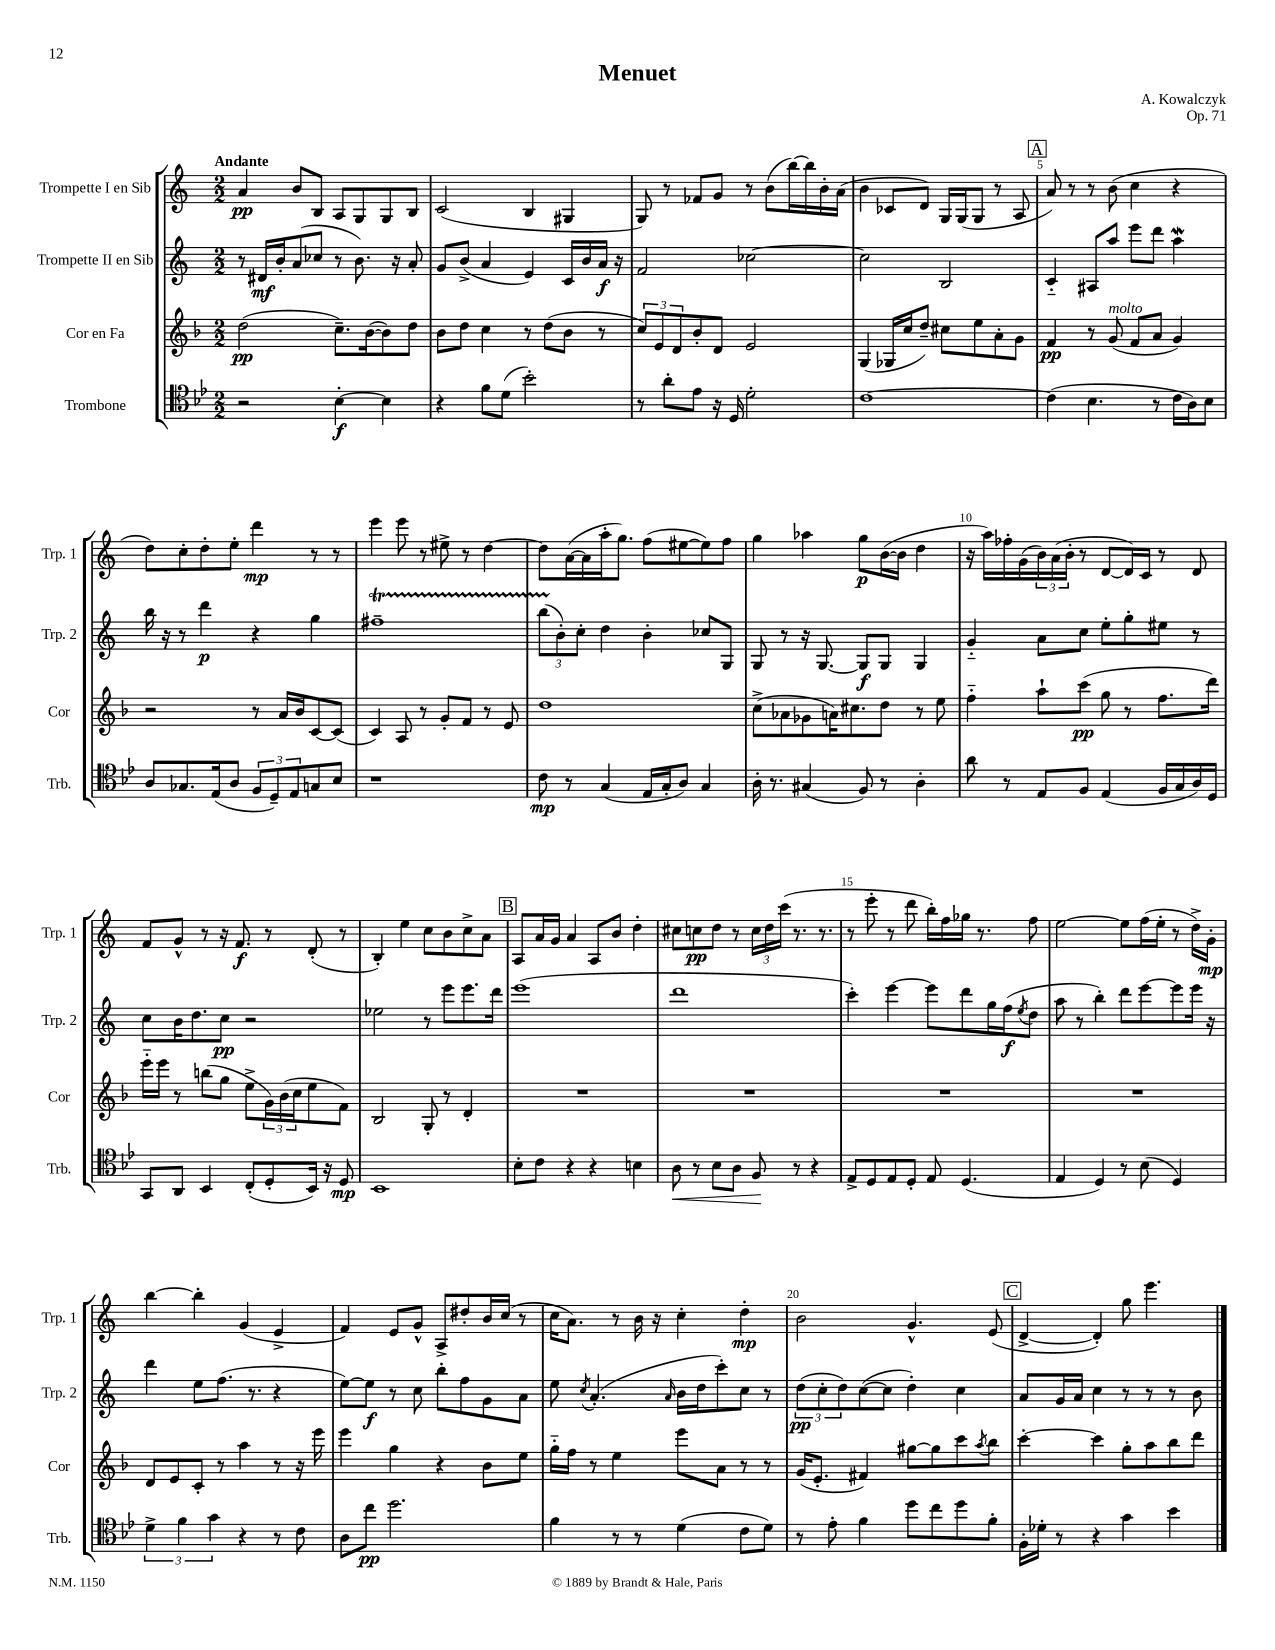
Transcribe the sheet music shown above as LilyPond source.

\header { title = "Menuet" composer = "A. Kowalczyk" opus = "Op. 71" }
<<
\new StaffGroup <<
\new Staff = "s0" \with { instrumentName = "Trompette I en Sib" shortInstrumentName = "Trp. 1" } {
    \clef treble \key c \major \numericTimeSignature \time 2/2 \tempo "Andante"
    a'4\pp b'8 b8 a8 g8 g8 b8 |
    c'2( b4 gis4 |
    g8) r8 fes'8 g'8 r8 b'8( b''16~) b''16 b'16-. a'16( |
    b'4 ces'8 d'8) g16 g16( g8 r8 a8 |
    \mark \markup { \box "A" } a'8) r8 r8 b'8( c''4 r4 |
    d''8) c''8-. d''8-. e''8-. d'''4\mp r8 r8 |
    e'''4 e'''8 r8 eis''8-> r8 d''4~ |
    d''8 a'16~( a'16 a''16-. g''8.) f''8( eis''8~ eis''8) f''8 |
    g''4 aes''4 g''8\p b'16~( b'16 d''4 |
    r16 a''16) fes''16-. g'16( \tuplet 3/2 { b'16) a'16( b'16-. } r8 d'8~ d'16) c'16 r8 d'8 |
    f'8 g'8-^ r8 r16 f'8.\f r8 d'8-.( r8 |
    b4-.) e''4 c''8 b'8 c''8-> a'8 |
    \mark \markup { \box "B" } a8 a'16 g'16 a'4 a8 b'8 d''4-. |
    cis''8 c''8\pp d''8 r8 \tuplet 3/2 { c''16 d''16 c'''16( } r8. r8. |
    r8 e'''8-. r8 d'''8 b''16-.) f''16 ges''16 r8. f''8 |
    e''2~ e''8 f''16( e''16-. r8 d''16->) g'16-.\mp |
    b''4~ b''4-. g'4( e'4-> |
    f'4) e'8 g'8-^ a8-> dis''8-. b'16 c''16( r8 |
    c''16 a'8.) r8 b'16 r16 c''4-. d''4-.\mp |
    b'2 g'4.-^ e'8( |
    \mark \markup { \box "C" } d'4~-> d'4-.) g''8 e'''4. \bar "|." |
}
\new Staff = "s1" \with { instrumentName = "Trompette II en Sib" shortInstrumentName = "Trp. 2" } {
    \clef treble \key c \major \numericTimeSignature \time 2/2
    r8 dis'16\mf b'16-. a'8( ces''8 r8 b'8.) r16 a'8-. |
    g'8 b'8->( a'4 e'4) c'16 b'16 a'16\f r16 |
    f'2 ces''2~ |
    ces''2 b2 |
    \mark \markup { \box "A" } c'4-_ ais8 a''8 e'''8 d'''8 a''4\mordent |
    b''16 r16 r8 d'''4\p r4 g''4 |
    fis''1--\startTrillSpan |
    \tuplet 3/2 { b''8( b'8-.\stopTrillSpan) c''8-. } d''4 b'4-. ces''8 g8 |
    g8 r8 r16 g8.~ g8\f g8 g4 |
    g'4-_ a'8 c''8 e''8-. g''8-. eis''8 r8 |
    c''8 b'16 d''8. c''8\pp r2 |
    ees''2 r8 e'''8 e'''8. d'''16 |
    \mark \markup { \box "B" } e'''1( |
    d'''1 |
    c'''4-.) e'''4~ e'''8 d'''8 g''16 f''16\f( \acciaccatura { e''8 } d''8 |
    a''8 r8 b''4-.) d'''8 e'''8~ e'''8 e'''16 r16 |
    d'''4 e''8 f''8.( r8. r4 |
    e''8~) e''8\f r8 c''8 b''8-. f''8 g'8 a'8 |
    e''8 \acciaccatura { c''8 } a'4.-.( \grace { a'16 } b'16 d''16 c'''8-.) c''8 r8 |
    \tuplet 3/2 { d''8\pp( c''8-. d''8) } c''8~( c''8 d''4-.) c''4 |
    \mark \markup { \box "C" } a'8 g'16 a'16 c''4 r8 r8 r8 b'8 \bar "|." |
}
\new Staff = "s2" \with { instrumentName = "Cor en Fa" shortInstrumentName = "Cor" } {
    \clef treble \key f \major \numericTimeSignature \time 2/2
    d''2\pp( c''8.--) bes'16~( bes'8) d''8 |
    bes'8 d''8 c''4 r8 d''8( bes'8 r8 |
    \tuplet 3/2 { c''8) e'8 d'8 } bes'8-. d'8 e'2 |
    g4( ges16 c''16 d''8--) cis''8 e''8 a'8-. g'8 |
    \mark \markup { \box "A" } f'4\pp r8 g'8^\markup { \italic "molto" }( f'8 a'8 g'4) |
    r2 r8 a'16 bes'16 c'8~ c'8( |
    c'4) a8 r8 g'8-. f'8 r8 e'8 |
    d''1 |
    c''8->( aes'8 ges'8 a'16) cis''8. d''8 r8 e''8 |
    f''4-_ a''8-! c'''8\pp( g''8 r8 f''8. d'''16) |
    e'''16-_ e'''16 r8 b''8( g''8 e''8-> \tuplet 3/2 { g'16) bes'16( c''16 } e''8 f'8) |
    bes2 g8-. r8 d'4-. |
    \mark \markup { \box "B" } R1 |
    R1 |
    R1 |
    R1 |
    d'8 e'8 c'8-. r8 a''4 r8 r16 e'''16 |
    e'''4 g''4 r4 bes'8 e''8 |
    g''16-_ f''16 r8 e''4 e'''8 a'8 r8 r8 |
    g'16( e'8.-. fis'4) gis''8~ gis''8 c'''8 \acciaccatura { a''8 } bes''8 |
    \mark \markup { \box "C" } c'''4~-. c'''4 g''8-. a''8 bes''8 d'''8 \bar "|." |
}
\new Staff = "s3" \with { instrumentName = "Trombone" shortInstrumentName = "Trb." } {
    \clef tenor \key bes \major \numericTimeSignature \time 2/2
    r2 bes4~-.\f bes4 |
    r4 f'8 d'8( bes'2-.) |
    r8 a'8-. ees'8 r16 d16 d'2-. |
    c'1~ |
    \mark \markup { \box "A" } c'4( bes4. r8 c'16 a16) bes8 |
    a8 ges8. ees16( a8 \tuplet 3/2 { f8 d8--) ees8 } g8 bes8 |
    r1 |
    c'8\mp r8 g4( ees16 g16-. a8) g4 |
    a16-. r8. gis4( f8) r8 a4-. |
    a'8 r8 ees8 f8 ees4( f16 g16 a16) d16 |
    g,8 a,8 bes,4 c8-.( d8-. bes,16) r16 d8\mp |
    bes,1 |
    \mark \markup { \box "B" } bes8-. c'8 r4 r4 b4 |
    a8\< r8 bes8 a8 f8\! r8 r4 |
    ees8-> d8 ees8 d8-. ees8 d4.( |
    ees4 d4) r8 bes8( d4) |
    \tuplet 3/2 { d'4-> f'4 g'4 } r4 r8 c'8 |
    a8 c''8\pp d''2. |
    f'4 r8 r8 d'4( c'8 d'8) |
    r8 ees'8-. f'4 d''8 c''8 d''8 f'8-. |
    \mark \markup { \box "C" } f16-. des'16-. r8 r4 g'4 bes'4 \bar "|." |
}
>>
>>
\layout { \context { \Score \override BarNumber.break-visibility = ##(#f #t #t) barNumberVisibility = #(every-nth-bar-number-visible 5) } }
